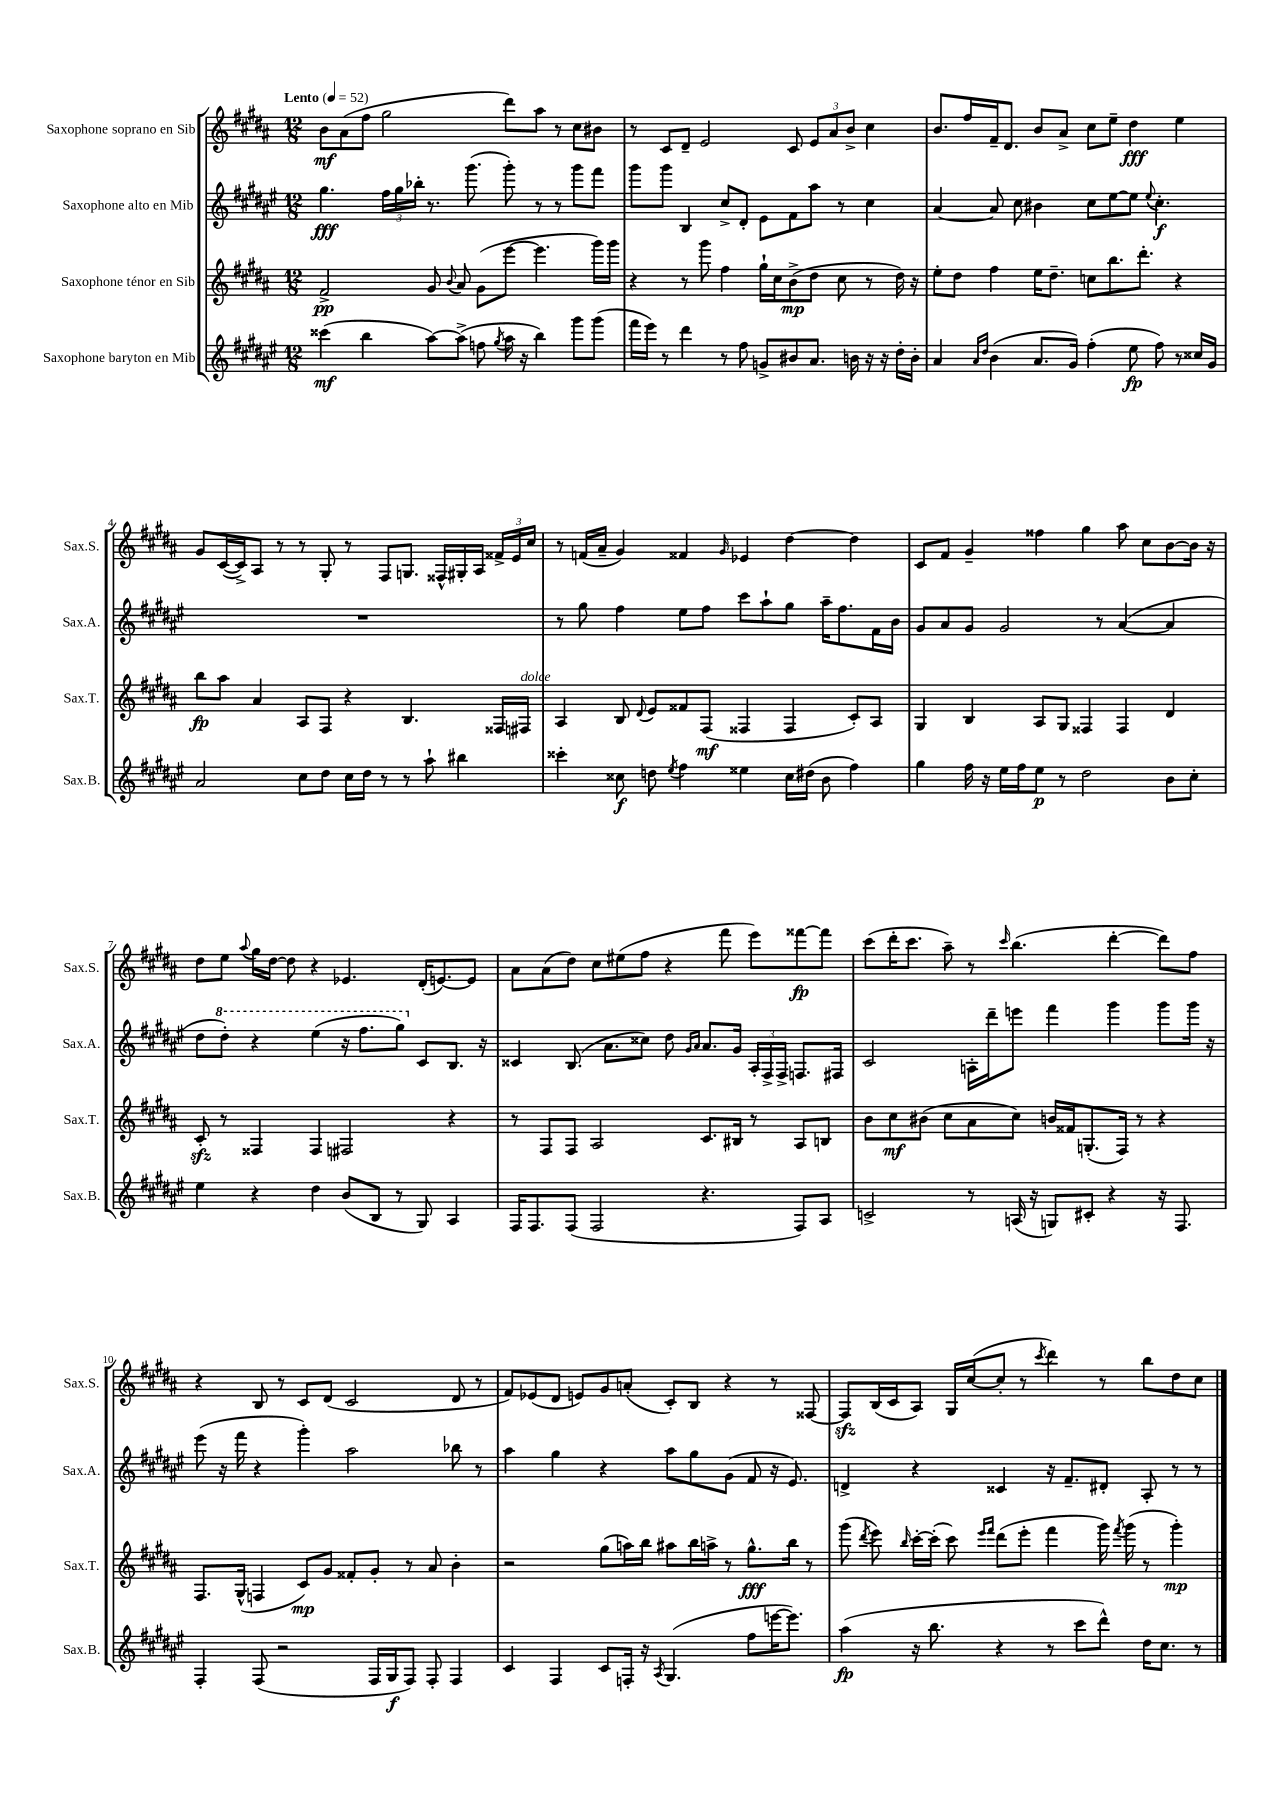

**kern	**kern	**kern	**kern
*staff4	*staff3	*staff2	*staff1
*clefG2	*clefG2	*clefG2	*clefG2
*k[f#c#g#d#a#e#]	*k[f#c#g#d#a#]	*k[f#c#g#d#a#e#]	*k[f#c#g#d#a#]
*M12/8	*M12/8	*M12/8	*M12/8
*MM52	*MM52	*MM52	*MM52
(4ccc##\	2f#^/	4.gg#\	8b\L
.	.	.	(8a#\
4bb\	.	.	8ff#\J
.	.	24ff#\LL	2gg#\
.	.	24gg#\	.
.	.	24bb-'\JJ	.
[8aa#\L)	8g#/	8.r	.
.	8qqb/	.	.
(8aa#^\]J	8a#/	.	.
.	.	(8.ggg#\	.
8ff\	(8g#\L	.	.
8qgg#/	.	.	.
16aa#\	[8eee\J	8ggg#'\)	8ddd#\L)
16r	.	.	.
4bb\)	4.eee\]	8r	8aa#\J
.	.	8r	8r
8ggg#\L	.	8ggg#\L	8cc#\L
(8ggg#\J	16ggg#\LL)	8fff#\J	8b#\J
.	16ggg#\JJ	.	.
=	=	=	=
16fff#\LL	4r	8ggg#\L	8r
16eee#\JJ)	.	.	.
8r	.	8ggg#\J	8c#/L
4ddd#\	8r	4B/	8d#~/J
.	8ggg#\	.	2e/
8r	4ff#\	8cc#^/L	.
8ff#\	.	8d#'/J	.
8g^/L	16gg#`\LL	8e#\L	.
.	16cc#\J	.	.
8b#/	(8b^\	8f#\	8c#/
8.a#/J	8dd#\J	8aa#\J	12e/L
.	.	.	12a#/
.	8cc#\	8r	.
.	.	.	12b^/J
16b\	.	.	.
16r	8r	4cc#\	4cc#\
16r	.	.	.
16dd#'\LL	16dd#\)	.	.
16b'\JJ	16r	.	.
=	=	=	=
4a#/	8ee'\L	[4a#/	8.b/L
.	8dd#\J	.	.
.	.	.	16ff#/L
16qqa#/LL	.	.	.
16qqdd#/JJ	.	.	.
(4b\	4ff#\	8a#/]	16f#~/J
.	.	.	8.d#/J
.	.	8cc#\	.
8.a#/L	16ee\LK	4b#\	8b/L
.	8.dd#~\J	.	.
.	.	.	8a#^/J
16g#/Jk)	.	.	.
(4ff#'\	8cc\L	8cc#\L	8cc#\L
.	8.bb\	[8ee#\	8ee~\J
8ee#\	.	8ee#\]J	4dd#\
.	8.ddd#'\J	.	.
.	.	8qqee#/	.
8ff#\)	.	4.cc#'\	.
8r	4r	.	4ee\
16cc##/LL	.	.	.
16g#/JJ	.	.	.
=	=	=	=
2a#/	8bb\L	1.r	8g#/L
.	8aa#\J	.	([16c#/L
.	.	.	16c#^/]J)
.	4a#/	.	8A#/J
.	.	.	8r
8cc#\L	8A#/L	.	8r
8dd#\J	8F#/J	.	8G#'/
16cc#\LL	4r	.	8r
16dd#\JJ	.	.	.
8r	.	.	8F#/L
8r	4.B/	.	8.G/J
8aa#`\	.	.	.
.	.	.	16F##^^/LL
4bb#\	.	.	16G#'/
.	.	.	16A#/JJ
.	16F##/LL	.	24f##^/LL
.	.	.	24e/
.	16F#/JJ	.	.
.	.	.	24cc#/JJ
=	=	=	=
4ccc##'\	4A#/	8r	8r
.	.	8gg#\	(16f/LL
.	.	.	16a#~/JJ
8cc##\	8B/	4ff#\	4g#/)
.	8qqd#/	.	.
8dd\	8e/L	.	.
8qee#/	.	.	.
4ff#\	8f##/	8ee#\L	4f##/
.	(8F#/J	8ff#\J	.
.	.	.	16qqg#/
4ee##\	4F##/	8ccc#\L	4e-/
.	.	8aa#`\	.
16cc##\LL	4F##/	8gg#\J	[4dd#\
(16dd#\JJ	.	.	.
8b\	.	16aa#~\LK	.
.	.	8.ff#\	.
4ff#\)	8c#'/L)	.	4dd#\]
.	8A#/J	16f#\L	.
.	.	16b\JJ	.
=	=	=	=
4gg#\	4G#/	8g#/L	8c#/L
.	.	8a#/	8f#/J
16ff#\	4B/	8g#/J	4g#~/
16r	.	.	.
16ee#\LL	.	2g#/	.
16ff#\J	.	.	.
8ee#\J	8A#/L	.	4ff##\
8r	8G#/J	.	.
2dd#\	4F##/	.	4gg#\
.	.	8r	.
.	4F##/	([4a#/	8aa#\
.	.	.	8cc#\L
8b\L	4d#/	4a#/]	[8b\
8cc#'\J	.	.	16b\]Jk
.	.	.	16r
=	=	=	=
4ee#\	8c#'/	8dd#\L	8dd#\L
.	8r	8ddd#'\J)	8ee\J
.	.	.	8qqaa#/
4r	4F##/	4r	16gg#\LL
.	.	.	[16dd#\JJ
.	.	.	8dd#\]
4dd#\	4F##/	(4eee#\	4r
(8b/L	2F#/	16r	4.e-/
.	.	8.fff#\L	.
8B/J	.	.	.
8r	.	8ggg#\J)	.
8G#/)	.	8c#/L	(16d#'/LK
.	.	.	[8.e/)
4A#/	4r	8.B/J	.
.	.	.	8e/]J
.	.	16r	.
=	=	=	=
16F#/LK	8r	4c##/	8a#\L
8.F#/	.	.	.
.	8F#/L	.	(8a#\
(8F#/J	8F#/J	(8.B/	8dd#\J)
2F#/	2A#/	.	8cc#\L
.	.	8.a#\L	.
.	.	.	(8ee#\
.	.	8cc##\J)	8ff#\J
.	.	8dd#\	4r
.	.	16qqg#/LL	.
.	.	16qqa#/JJ	.
4.r	8.c#/L	8.a#/L	.
.	.	.	8fff#\
.	16B#/Jk	16g#/Jk	.
.	8r	24A#'/LL	8eee\L)
.	.	24F#^/	.
.	.	24F#^/JJ	.
8F#/L)	8A#/L	8.F/L	[8fff##\
8A#/J	8B/J	.	8fff##\]J
.	.	16F#/Jk	.
=	=	=	=
2c^/	8b\L	2c#/	(8ccc#\L
.	8cc#\	.	16ddd#'\K
.	.	.	8.ccc#\J
.	(8b#\J	.	.
.	8cc#\L	.	8aa#~\)
8r	8a#\	16A'\LL	8r
.	.	16ddd#~\J	.
.	.	.	16qqccc#/
(16A/	8cc#\J)	8eee\J	(4.bb\
16r	.	.	.
8G/L)	16b/LL	4fff#\	.
.	16f##/J	.	.
8c#'/J	(8.G'/	.	.
4r	.	4ggg#\	[4ddd#'\
.	16F#/Jk)	.	.
.	8r	.	.
16r	4r	8ggg#\L	8ddd#\]L)
8.F#/	.	.	.
.	.	16ggg#\Jk	8ff#\J
.	.	16r	.
=	=	=	=
4F#'/	8.F#/L	(8eee#\	4r
.	.	16r	.
.	(16G#^^/Jk	16fff#\	.
(8F#/	4F/	4r	8B/
2r	.	.	8r
.	8c#/L)	4ggg#'\)	8c#/L
.	8g#/J	.	(8d#/J
.	8f##'/L	2aa#\	2c#/
16F#/LL	8g#'/J	.	.
16G#/J	.	.	.
8F#/J)	8r	.	.
8F#'/	8a#/	.	.
4F#/	4b'\	8bb-\	8d#/
.	.	8r	8r
=	=	=	=
4c#/	2r	4aa#\	8f#/L)
.	.	.	(8e-/
4F#/	.	4gg#\	8d#/J
.	.	.	8e/L)
8c#/L	(8gg#\L	4r	8g#/
16F'/Jk	16aa\L)	.	(8a'/J
16r	16bb\JJ	.	.
8qA#/	.	.	.
(4.G#/	8aa#\L	8aa#\L	8c#'/L)
.	16bb\L	8gg#\	8B/J
.	16aa^\JJ	.	.
.	8r	(8g#\J	4r
8ff#\L	8.gg#^^\L	8f#/	.
[16eee\K	.	16r	8r
8.eee\]J)	16bb\Jk	8.e#/)	.
.	8r	.	[8F##/
=	=	=	=
(4aa#\	(8ggg#\	4d^/	8F##/]L
.	8qddd#/	.	.
.	8eee\)	.	(16B/L
.	.	.	16c#/J
.	16qqbb/	.	.
16r	[16ccc#'\LL	4r	8A#/J)
8.bb\	(16ccc#'\]JJ	.	.
.	8ccc#\)	.	16G#/LL
.	.	.	([16cc#/J
.	16qqeee/LL	.	.
.	16qqfff#/JJ	.	.
4r	(8ddd#\L	4c##/	8cc#'/]J
.	8eee'\J	.	8r
.	.	.	8qccc#/
8r	4fff#\	16r	4ddd#\)
.	.	8.f#~/L	.
8ccc#\L	.	.	.
8ddd#^^\J)	16ggg#\)	8d#'/J	8r
.	8qfff#/	.	.
.	(16ggg#\	.	.
16dd#\LK	8r	8A#'/	8bb\L
8.cc#\J	.	.	.
.	4ggg#'\)	8r	8dd#\
8r	.	8r	8cc#\J
==	==	==	==
*-	*-	*-	*-
